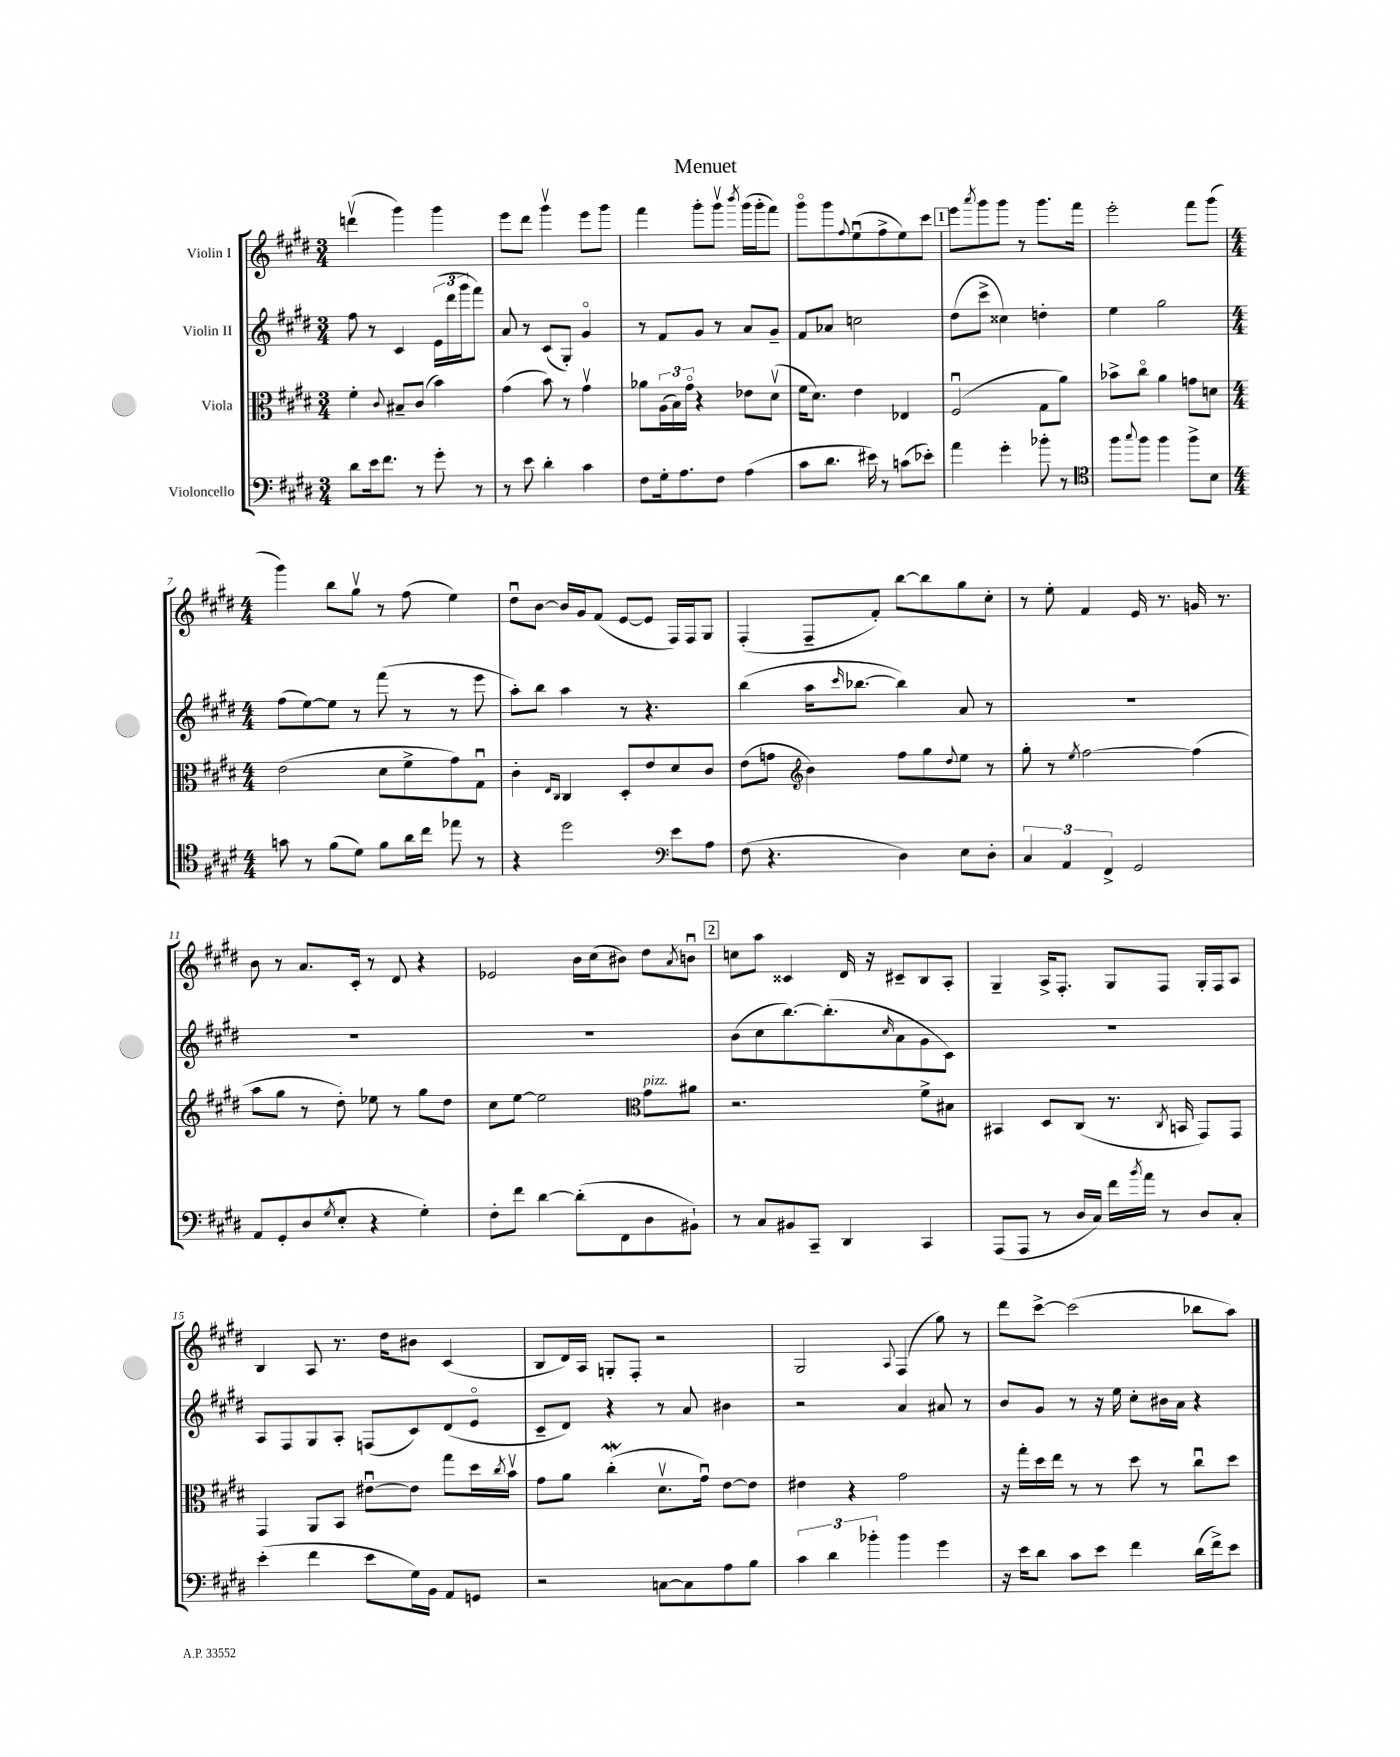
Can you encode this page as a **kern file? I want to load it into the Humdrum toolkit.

**kern	**kern	**kern	**kern
*part4	*part3	*part2	*part1
*staff4	*staff3	*staff2	*staff1
*I"Violoncello	*I"Viola	*I"Violin II	*I"Violin I
*clefF4	*clefC3	*clefG2	*clefG2
*k[f#c#g#d#]	*k[f#c#g#d#]	*k[f#c#g#d#]	*k[f#c#g#d#]
*M3/4	*M3/4	*M3/4	*M3/4
=1	=1	=1	=1
8d#\L	4f#'\	8ff#\	(4dddnv\
16e\k	.	8r	.
8.f#\J	.	.	.
.	8qqc#/	.	.
.	8B#X~/L	4c#/	4ggg#\)
8r	(8c#/J	.	.
8g#'\	4b\)	(24e\LL	4ggg#\
.	.	24ddd#\	.
.	.	24ggg#\J	.
8r	.	8fff#\J)	.
=2	=2	=2	=2
8r	(4g#\	8a/	8eee\L
8e\	.	8r	8ddd#\J
4d#'\	8b\)	(8c#/L	4ggg#v\
.	8r	8G#'/J)	.
4c#\	4g#v\	4g#/	8eee\L
.	.	.	8ggg#\J
=3	=3	=3	=3
8F#\L	8a-X\L	8r	4fff#\
16G#'\k	(24A\L	8f#/L	.
.	24B\)	.	.
8.A\	.	.	.
.	24g#\JJ	.	.
.	4r	8g#/J	8ggg#'\L
8F#\J	.	8r	8ggg#v\J
.	.	.	8qbbb/
(4A\	8e-X\L	8a/L	(16ggg#\LL
.	.	.	16ggg#'\J
.	(8d#v\J	8g#~/J	8fff#\J)
=4	=4	=4	=4
8c#\L	16f#\KL	8f#/L	8ggg#\L
.	8.d#\J)	.	.
8.d#\J	.	8a-X/J	8ggg#\
.	.	.	8qqff#/
.	4e\	2ccn\	(8eeu\
16e#X\)	.	.	.
8r	.	.	8ff#^\
(8cn\L	4E-X/	.	8ee\)
8e-X'\J)	.	.	8ccc#\J
!!LO:REH:place=s1:t=1
=5	=5	=5	=5
4a\	(2F#u/	(8dd#\L	8eee\L
.	.	.	8qaaa/
.	.	8ccc#^\J	8ggg#\
4g#'\	.	4cc##X\)	8ggg#\J
.	.	.	8r
8b-X'\	8G#\L	4ddn'\	8.ggg#\L
8r	8a\J)	.	.
.	.	.	16fff#\Jk
=6	=6	=6	=6
*clefC4	*	*	*
8ff#\L	8b-X^\L	4ee\	2eee'\
8qqgg#/	.	.	.
8ff#\J	8cc#\J	.	.
4ff#\	4a\	2gg#\	.
8ff#^\L	8gn\L	.	8fff#\L
8B\J	8dn\J	.	(8ggg#\J
!!LO:LB:g=z
=7	=7	=7	=7
*M4/4	*M4/4	*M4/4	*M4/4
8gn\	(2e\	(8ff#\L	4ggg#\)
8r	.	[8ee\)	.
(8f#\L	.	8ee\J]	8bb\L
8d#\J)	.	8r	8gg#v\J
8f#\L	8d#\L	(8fff#\	8r
16a\L	8f#^\	8r	(8ff#\
16cc#\JJ	.	.	.
8ee-X\	8g#\)	8r	4ee\)
8r	8G#u\J	8eee\	.
=8	=8	=8	=8
4r	4c#'\	8aa'\L)	8dd#u\L
.	.	8bb\J	[8b\J
.	16qqE/LL	.	.
.	16qqC#/JJ	.	.
2dd#\	4C#/	4aa\	16b/LL]
.	.	.	16g#/J
.	.	.	(8f#/J
.	8D#'/L	8r	[8e/L
.	8e/	4.r	8e/J]
*clefF4	*	*	*
8e\L	8d#/	.	16F#/LL)
.	.	.	16F#/J
8A\J	8c#/J	.	8G#/J
=9	=9	=9	=9
(8F#\	(8e\L	(4bb\	(4F#'/
4.r	8gn\J	.	.
*	*clefG2	*	*
.	4b\)	16aa\KL	8F#~/L
.	.	16qqccc#/	.
.	.	[8.bb-X\J	.
.	.	.	8f#'/J)
4D#\)	8ff#\L	4bb-\])	[8bb\L
.	8gg#\	.	8bb\]
.	8qqdd#/	.	.
8E\L	8ee\J	8a/	8gg#\
8D#'\J	8r	8r	8cc#'\J
=10	=10	=10	=10
6C#/	8gg#'\	1r	8r
.	8r	.	8ee'\
6AA/	.	.	.
.	8qee/	.	.
.	[2ff#\	.	4f#/
6FF#^/	.	.	.
2GG#/	.	.	16e/
.	.	.	8.r
.	(4ff#\]	.	16gn/
.	.	.	8.r
!!LO:LB:g=z
=11	=11	=11	=11
8AA/L	8aa\L	1r	8b\
8GG#'/	8gg#\J	.	8r
(8D#/	8r	.	8.a/L
8qG#/	.	.	.
8E'/J	8dd#'\)	.	.
.	.	.	16c#'/Jk
4r	8ee-X\	.	8r
.	8r	.	8d#/
4G#'\)	8gg#\L	.	4r
.	8dd#\J	.	.
=12	=12	=12	=12
8F#'\L	8cc#\L	1r	2e-X/
8f#\J	[8ee\J	.	.
[4d#\	2ee\]	.	.
(8d#'\L]	.	.	16b\LL
.	.	.	(16cc#\J
8FF#\	.	.	8b#X\J)
*	*clefC3	*	*
!	!LO:TX:a:i:t=pizz.	!	!
8D#\	8g#\L	.	8dd#\L
.	.	.	8qa/
8BB#X`\J)	8a#X\J	.	8bnu\J
!!LO:REH:place=s1:t=2
=13	=13	=13	=13
8r	2.r	(8b\L	8ccn\L
8C#/L	.	8cc#\	8aa\J
8BB#X/	.	[8.bb\)	4c##X/
8CC#~/J	.	.	.
.	.	(8.bb'\]	.
4DD#/	.	.	16d#/
.	.	.	16r
.	.	16qqcc#/	.
.	.	8a\	8c#X~/L
4CC#/	8f#^\L	8g#\	8B/
.	8B#X\J	8c#\J)	8A'/J
=14	=14	=14	=14
(8AAA/L	4BB#X/	1r	4G#~/
8AAA/J	.	.	.
8r	8D#/L	.	16A^/KL
.	.	.	8.F#'/J
16D#/LL	(8C#/J	.	.
16C#/JJ)	.	.	.
16f#\LL	8.r	.	8G#/L
8qb/	.	.	.
16a\JJ	.	.	.
8r	.	.	8F#/J
.	8qC#/	.	.
.	16BBn/	.	.
8D#/L	8GG#/L)	.	16G#'/LL
.	.	.	16F#/J
8C#'/J	8GG#/J	.	8A/J
!!LO:LB:g=z
=15	=15	=15	=15
(4e'\	4GG#/	8A/L	4B/
.	.	8F#/	.
4f#\	8AA/L	8G#/	8A/
.	8BB/J	8A'/J	8.r
8e\L	[8e#Xu\L	(8Fn/L	.
.	.	.	16dd#\KL
16G#\L)	8e#\J]	8c#/)	8b#X\J
16BB\JJ	.	.	.
8AA/L	8gg#\L	(8d#/	(4c#/
8GGn/J	16dd#\L	8e/J	.
.	8qcc#/	.	.
.	16bv\JJ	.	.
=16	=16	=16	=16
2r	8g#\L	8c#~/L	8B/L
.	8a\J	8d#/J)	16d#/L)
.	.	.	16A/JJ
.	(4cc#W'\	4r	8Gn'/L
.	.	.	8F#'/J
[8Cn\L	8.d#v\L	8r	2r
8C\]	.	8a/	.
.	16g#u\Jk)	.	.
8A\	[8e\L	4b#X\	.
8B\J	8e\J]	.	.
=17	=17	=17	=17
6c#\	4e#X\	2r	2G#/
6d#\	.	.	.
.	4r	.	.
6b-X'\	.	.	.
.	.	.	8qqA/
4b-\	2g#\	4a/	(4F#/
4g#\	.	8a#X/	8gg#\)
.	.	8r	8r
=18	=18	=18	=18
16r	16r	8b/L	8ddd#\L
16e\KL	16gg#'\LL	.	.
8d#\J	16dd#\	8g#/J	[8ccc#^\J
.	16ee\JJ	.	.
8c#\L	8r	8r	(2ccc#\]
8e\J	8r	16r	.
.	.	16ee\	.
4f#\	8dd#\	8cc#'\L	.
.	8r	16b#X\L	.
.	.	16a\JJ	.
(16d#\LL	8cc#u\L	4r	8bb-X\L
16f#^\J)	.	.	.
8e\J	8dd#\J	.	8aa\J)
==	==	==	==
*-	*-	*-	*-
